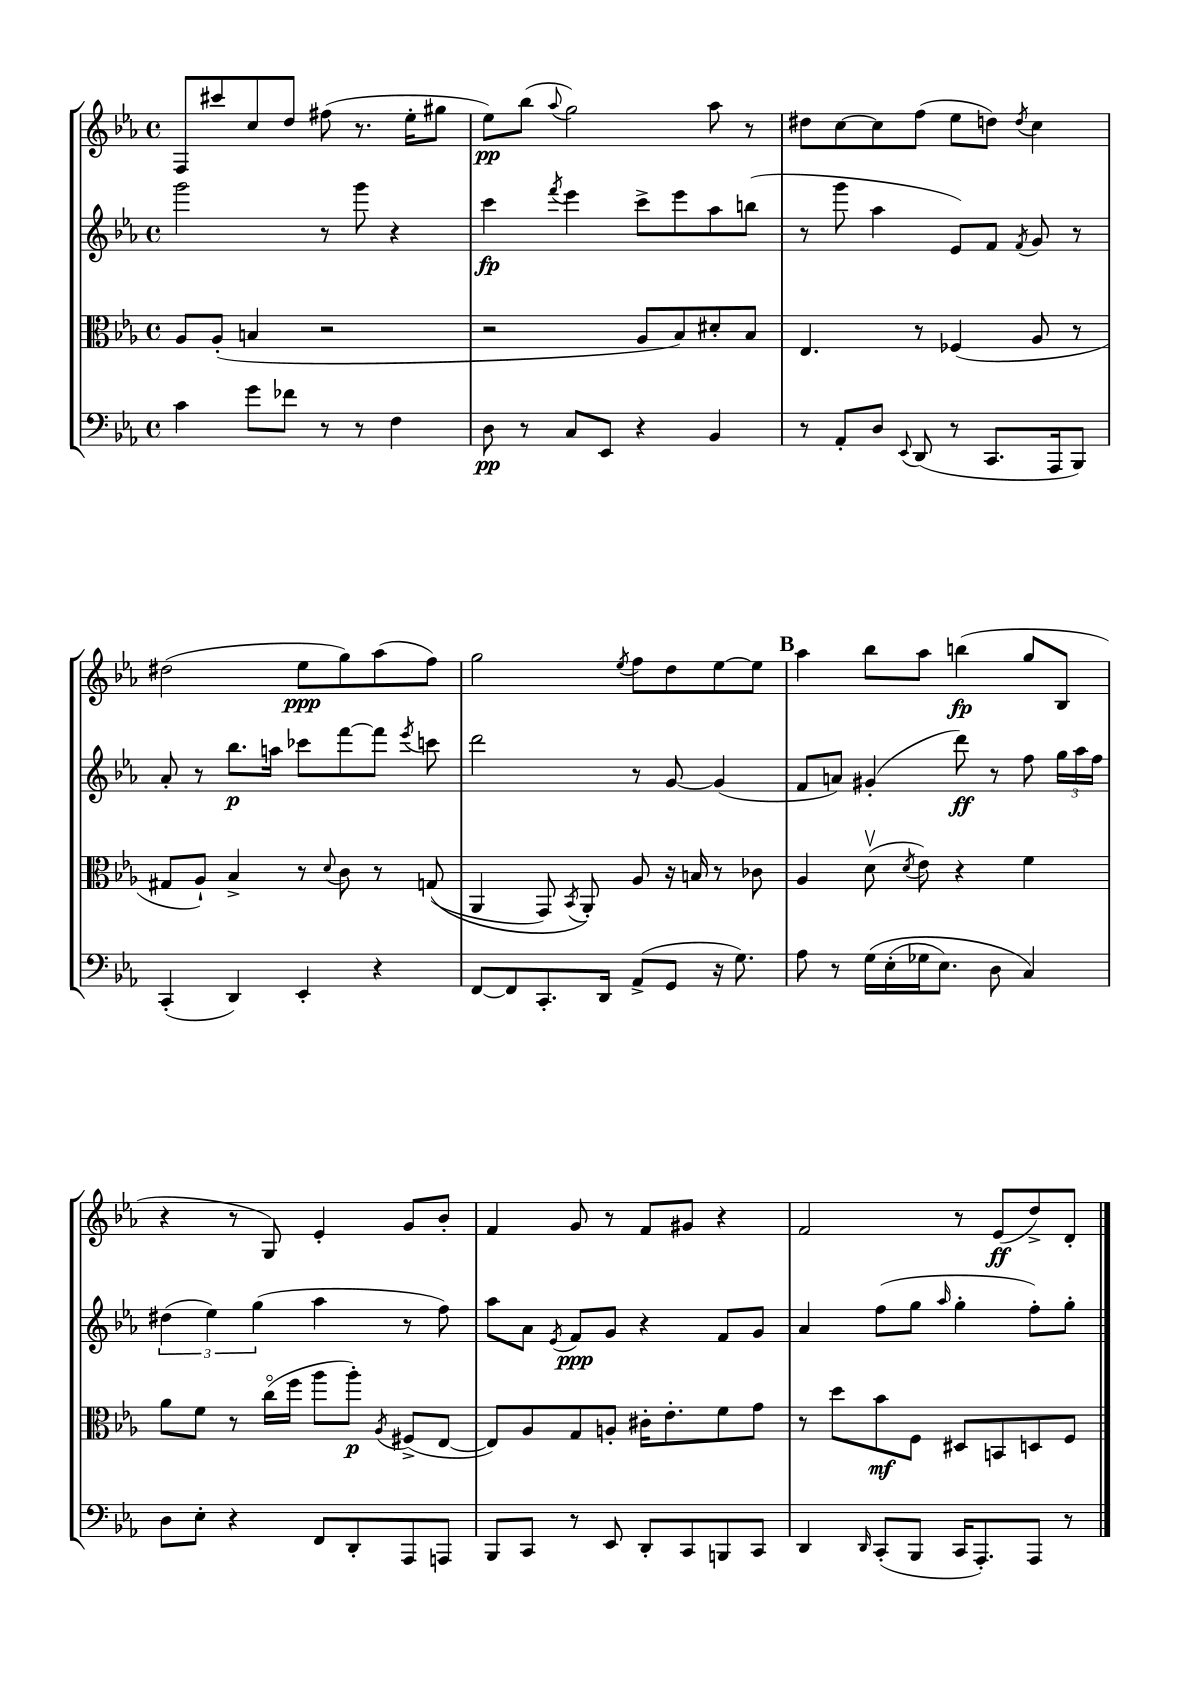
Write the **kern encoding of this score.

**kern	**dynam	**kern	**dynam	**kern	**dynam	**kern	**dynam
*part4	*part4	*part3	*part3	*part2	*part2	*part1	*part1
*staff4	*staff4	*staff3	*staff3	*staff2	*staff2	*staff1	*staff1
*clefF4	*	*clefC3	*	*clefG2	*	*clefG2	*
*k[b-e-a-]	*	*k[b-e-a-]	*	*k[b-e-a-]	*	*k[b-e-a-]	*
*M4/4	*	*M4/4	*	*M4/4	*	*M4/4	*
*met(c)	*	*met(c)	*	*met(c)	*	*met(c)	*
=67	=67	=67	=67	=67	=67	=67	=67
4c\	.	8A-/L	.	2ggg\	.	8F/L	.
.	.	(8A-'/J	.	.	.	8ccc#X/	.
8g\L	.	4Bn/	.	.	.	8cc/	.
8f-X\J	.	.	.	.	.	8dd/J	.
8r	.	2r	.	8r	.	(8ff#X\	.
8r	.	.	.	8ggg\	.	8.r	.
4F\	.	.	.	4r	.	.	.
.	.	.	.	.	.	16ee-'\KL	.
.	.	.	.	.	.	8gg#X\J	.
=68	=68	=68	=68	=68	=68	=68	=68
8D\	pp	2r	.	4ccc\	fp	8ee-\L)	pp
8r	.	.	.	.	.	(8bb-\J	.
.	.	.	.	8qfff/	.	8qqaa-/	.
8C/L	.	.	.	4eee-\	.	2gg\)	.
8EE-/J	.	.	.	.	.	.	.
4r	.	8A-/L	.	8ccc^\L	.	.	.
.	.	8B-/)	.	8eee-\	.	.	.
4BB-/	.	8d#X'/	.	8aa-\	.	8aa-\	.
.	.	8B-/J	.	(8bbn\J	.	8r	.
=69	=69	=69	=69	=69	=69	=69	=69
8r	.	4.E-/	.	8r	.	8dd#X\L	.
8AA-'/L	.	.	.	8ggg\	.	[8cc\	.
8D/J	.	.	.	4aa-\	.	8cc\]	.
8qqEE-/	.	.	.	.	.	.	.
(8DD/	.	8r	.	.	.	(8ff\J	.
8r	.	(4F-X/	.	8e-/L)	.	8ee-\L	.
8.CC/L	.	.	.	8f/J	.	8ddn\J)	.
.	.	.	.	8qf/	.	8qdd/	.
.	.	8A-/	.	8g/	.	4cc\	.
16AAA-/k	.	.	.	.	.	.	.
8BBB-/J)	.	8r	.	8r	.	.	.
!!LO:LB:g=z
=70	=70	=70	=70	=70	=70	=70	=70
(4CC'/	.	8G#X/L	.	8a-'/	.	(2dd#X\	.
.	.	8A-`/J)	.	8r	.	.	.
4DD/)	.	4B-^/	.	8.bb-\L	p	.	.
.	.	.	.	16aan\Jk	.	.	.
4EE-'/	.	8r	.	8ccc-X\L	.	8ee-\L	ppp
.	.	8qqd/	.	.	.	.	.
.	.	8c\	.	[8fff\	.	8gg\)	.
4r	.	8r	.	8fff\J]	.	(8aa-\	.
.	.	.	.	8qeee-/	.	.	.
.	.	((8Gn/	.	8cccn\	.	8ff\J)	.
=71	=71	=71	=71	=71	=71	=71	=71
[8FF/L	.	4AA-/	.	2ddd\	.	2gg\	.
8FF/]	.	.	.	.	.	.	.
8.CC'/	.	8GG/)	.	.	.	.	.
.	.	8qBB-/	.	.	.	.	.
.	.	8AA-'/)	.	.	.	.	.
16DD/Jk	.	.	.	.	.	.	.
.	.	.	.	.	.	8qee-/	.
(8AA-^/L	.	8A-/	.	8r	.	8ff\L	.
8GG/J	.	16r	.	[8g/	.	8dd\	.
.	.	16Bn/	.	.	.	.	.
16r	.	8r	.	(4g/]	.	[8ee-\	.
8.G\)	.	.	.	.	.	.	.
.	.	8c-X\	.	.	.	8ee-\J]	.
!!LO:REH:place=s1:t=B
=72	=72	=72	=72	=72	=72	=72	=72
8A-\	.	4A-/	.	8f/L	.	4aa-\	.
8r	.	.	.	8an/J)	.	.	.
(16G\LL	.	(8dv\	.	(4g#X'/	.	8bb-\L	.
(16E-'\	.	.	.	.	.	.	.
.	.	8qd/	.	.	.	.	.
16G-X\J	.	8e-\)	.	.	.	8aa-\J	.
8.E-\J)	.	.	.	.	.	.	.
.	.	4r	.	8ddd\)	ff	(4bbn\	fp
8D\	.	.	.	8r	.	.	.
4C/)	.	4f\	.	8ff\	.	8gg/L	.
.	.	.	.	24gg\LL	.	8B-/J	.
.	.	.	.	24aa-\	.	.	.
.	.	.	.	24ff\JJ	.	.	.
!!LO:LB:g=z
=73	=73	=73	=73	=73	=73	=73	=73
8D\L	.	8a-\L	.	(6dd#X\	.	4r	.
8E-'\J	.	8f\J	.	.	.	.	.
.	.	.	.	6ee-\)	.	.	.
4r	.	8r	.	.	.	8r	.
.	.	.	.	(6gg\	.	.	.
.	.	(16cc\LL	.	.	.	8G/)	.
.	.	16ff\JJ	.	.	.	.	.
8FF/L	.	8aa-\L	.	4aa-\	.	4e-'/	.
8DD'/	.	8aa-'\J)	p	.	.	.	.
.	.	8qA-/	.	.	.	.	.
8AAA-/	.	(8F#X^/L	.	8r	.	8g/L	.
8AAAn/J	.	[8E-/J	.	8ff\)	.	8b-'/J	.
=74	=74	=74	=74	=74	=74	=74	=74
8BBB-/L	.	8E-/L])	.	8aa-\L	.	4f/	.
8CC/J	.	8A-/	.	8a-\J	.	.	.
.	.	.	.	8qe-/	.	.	.
8r	.	8G/	.	8f/L	ppp	8g/	.
8EE-/	.	8An'/J	.	8g/J	.	8r	.
8DD'/L	.	16c#X'\KL	.	4r	.	8f/L	.
.	.	8.e-'\	.	.	.	.	.
8CC/	.	.	.	.	.	8g#X/J	.
8BBBn/	.	8f\	.	8f/L	.	4r	.
8CC/J	.	8g\J	.	8g/J	.	.	.
=75	=75	=75	=75	=75	=75	=75	=75
4DD/	.	8r	.	4a-/	.	2f/	.
.	.	8dd\L	.	.	.	.	.
16qqDD/	.	.	.	.	.	.	.
(8CC'/L	.	8b-\	mf	(8ff\L	.	.	.
8BBB-/J	.	8F\J	.	8gg\J	.	.	.
.	.	.	.	16qqaa-/	.	.	.
16CC/KL	.	8D#X/L	.	4gg'\	.	8r	.
8.AAA-'/)	.	.	.	.	.	.	.
.	.	8BBn/	.	.	.	(8e-/L	ff
8AAA-/J	.	8Dn/	.	8ff'\L)	.	8dd^/)	.
8r	.	8F/J	.	8gg'\J	.	8d'/J	.
==	==	==	==	==	==	==	==
*-	*-	*-	*-	*-	*-	*-	*-
